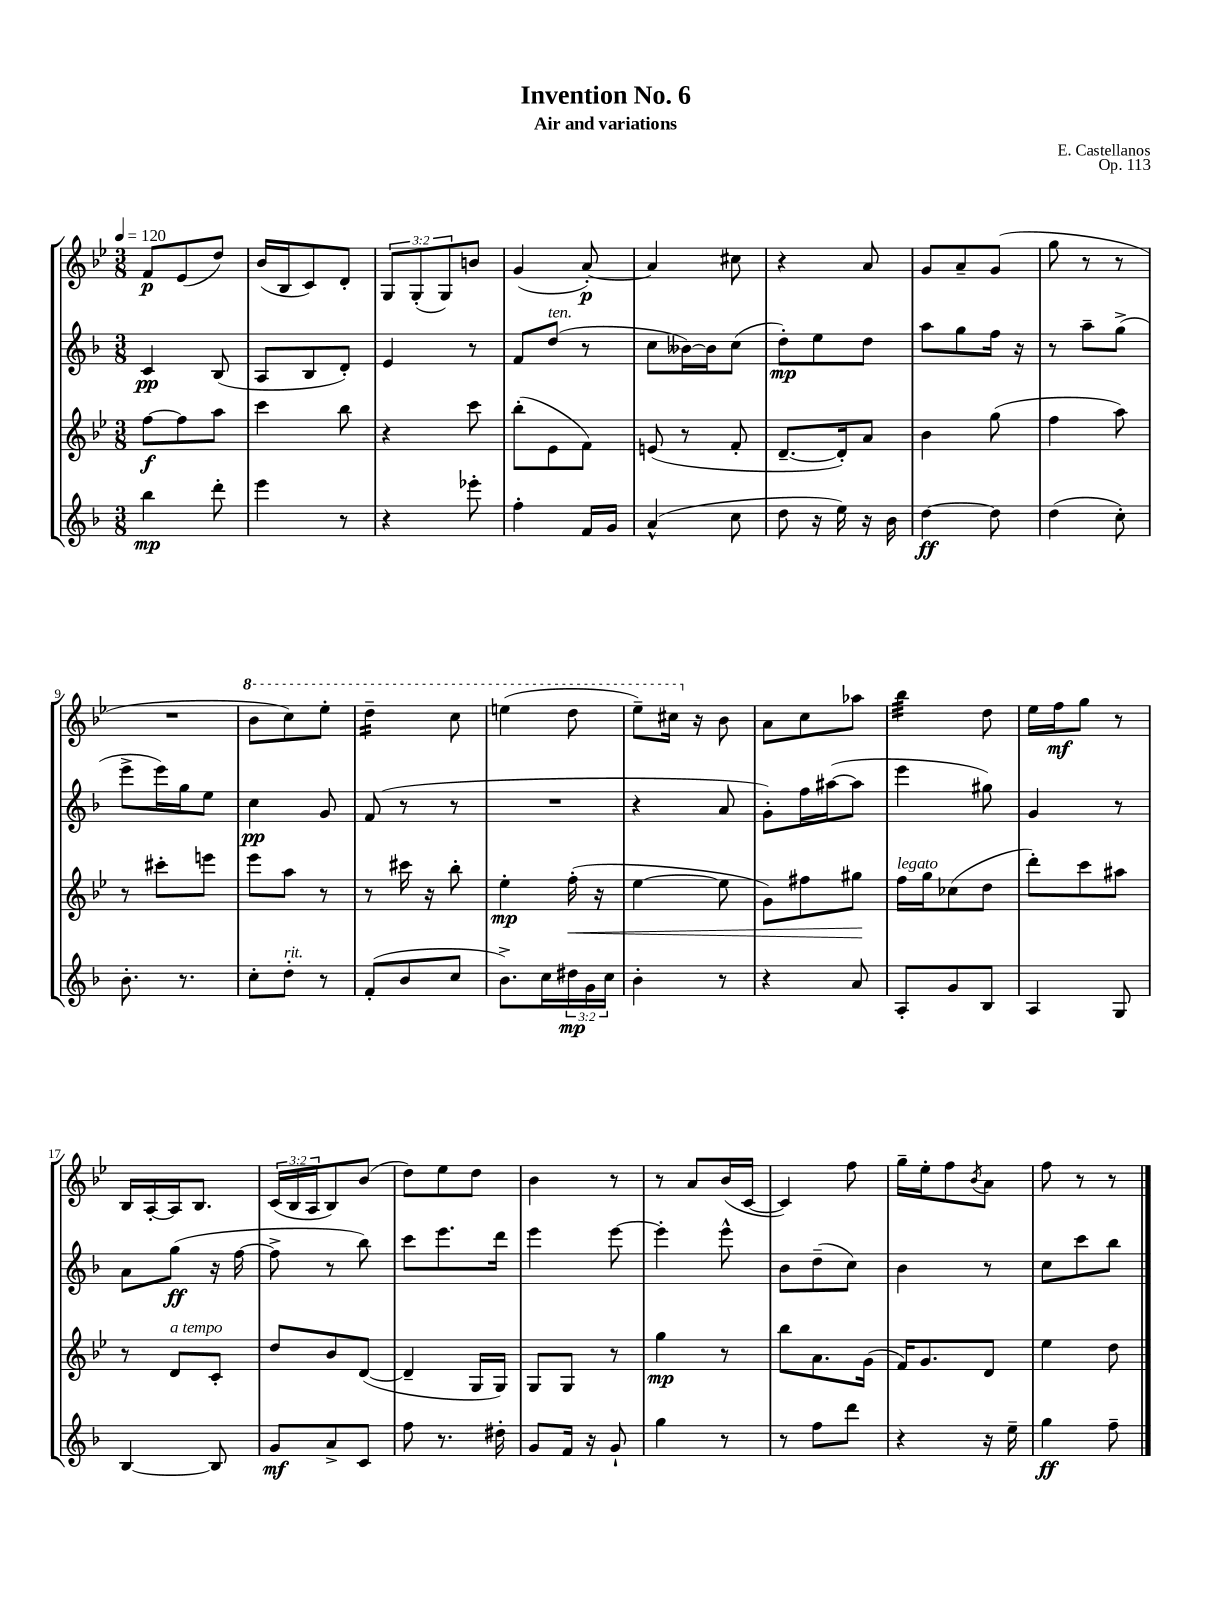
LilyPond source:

\header { title = "Invention No. 6" composer = "E. Castellanos" subtitle = "Air and variations" opus = "Op. 113" }
<<
\new StaffGroup <<
\new Staff = "s0" {
    \clef treble \key bes \major \numericTimeSignature \time 3/8 \override Staff.TupletNumber.text = #tuplet-number::calc-fraction-text \tempo 4 = 120
    f'8\p ees'8( d''8) |
    bes'16( bes16 c'8) d'8-. |
    \tuplet 3/2 { g8 g8-.( g8) } b'8 |
    g'4( a'8~-.\p) |
    a'4 cis''8 |
    r4 a'8 |
    g'8 a'8-- g'8( |
    g''8 r8 r8 |
    R4. |
    \ottava #1 bes''8 c'''8) ees'''8-. |
    d'''4:16-- c'''8 |
    e'''4( d'''8 |
    ees'''8--) cis'''16 \ottava #0 r16 bes'8 |
    a'8 c''8 aes''8 |
    bes''4:32 d''8 |
    ees''16 f''16\mf g''8 r8 |
    bes16 a16~-. a16 bes8. |
    \tuplet 3/2 { c'16( bes16 a16 } bes8) bes'8( |
    d''8) ees''8 d''8 |
    bes'4 r8 |
    r8 a'8 bes'16( c'16~ |
    c'4) f''8 |
    g''16-- ees''16-. f''8 \acciaccatura { bes'8 } a'8 |
    f''8 r8 r8 \bar "|." |
}
\new Staff = "s1" {
    \clef treble \key f \major \numericTimeSignature \time 3/8
    c'4\pp bes8( |
    a8 bes8 d'8-.) |
    e'4 r8 |
    f'8 d''8^\markup { \italic "ten." }( r8 |
    c''8 beses'16~) beses'16 c''8( |
    d''8-.\mp) e''8 d''8 |
    a''8 g''8 f''16 r16 |
    r8 a''8-- g''8->( |
    e'''8-> e'''16) g''16 e''8 |
    c''4\pp g'8 |
    f'8( r8 r8 |
    R4. |
    r4 a'8 |
    g'8-.) f''16 ais''16~( ais''8 |
    e'''4 gis''8) |
    g'4 r8 |
    a'8 g''8\ff( r16 f''16~ |
    f''8-> r8 bes''8) |
    c'''8 e'''8. d'''16 |
    e'''4 e'''8~ |
    e'''4-. e'''8-^ |
    bes'8 d''8--( c''8) |
    bes'4 r8 |
    c''8 c'''8 bes''8 \bar "|." |
}
\new Staff = "s2" {
    \clef treble \key bes \major \numericTimeSignature \time 3/8
    f''8~\f f''8 a''8 |
    c'''4 bes''8 |
    r4 c'''8 |
    bes''8-.( ees'8 f'8) |
    e'8( r8 f'8-. |
    d'8.~-- d'16-.) a'8 |
    bes'4 g''8( |
    f''4 a''8) |
    r8 cis'''8-. e'''8 |
    ees'''8 a''8 r8 |
    r8 cis'''16 r16 bes''8-. |
    ees''4-.\mp f''16-.\<( r16 |
    ees''4~ ees''8 |
    g'8) fis''8 gis''8\! |
    f''16^\markup { \italic "legato" } g''16 ces''8( d''8 |
    d'''8-.) c'''8 ais''8 |
    r8 d'8^\markup { \italic "a tempo" } c'8-. |
    d''8 bes'8 d'8~( |
    d'4-- g16 g16) |
    g8 g8 r8 |
    g''4\mp r8 |
    bes''8 a'8. g'16( |
    f'16) g'8. d'8 |
    ees''4 d''8 \bar "|." |
}
\new Staff = "s3" {
    \clef treble \key f \major \numericTimeSignature \time 3/8 \override Staff.TupletNumber.text = #tuplet-number::calc-fraction-text
    bes''4\mp d'''8-. |
    e'''4 r8 |
    r4 ees'''8-. |
    f''4-. f'16 g'16 |
    a'4-^( c''8 |
    d''8 r16 e''16) r16 bes'16 |
    d''4~\ff d''8 |
    d''4( c''8-.) |
    bes'8.-. r8. |
    c''8-. d''8-.^\markup { \italic "rit." } r8 |
    f'8-.( bes'8 c''8 |
    bes'8.->) c''16 \tuplet 3/2 { dis''16\mp g'16 c''16 } |
    bes'4-. r8 |
    r4 a'8 |
    a8-. g'8 bes8 |
    a4 g8 |
    bes4~ bes8 |
    g'8\mf a'8-> c'8 |
    f''8 r8. dis''16-. |
    g'8 f'16 r16 g'8-! |
    g''4 r8 |
    r8 f''8 d'''8 |
    r4 r16 e''16-- |
    g''4\ff f''8-- \bar "|." |
}
>>
>>
